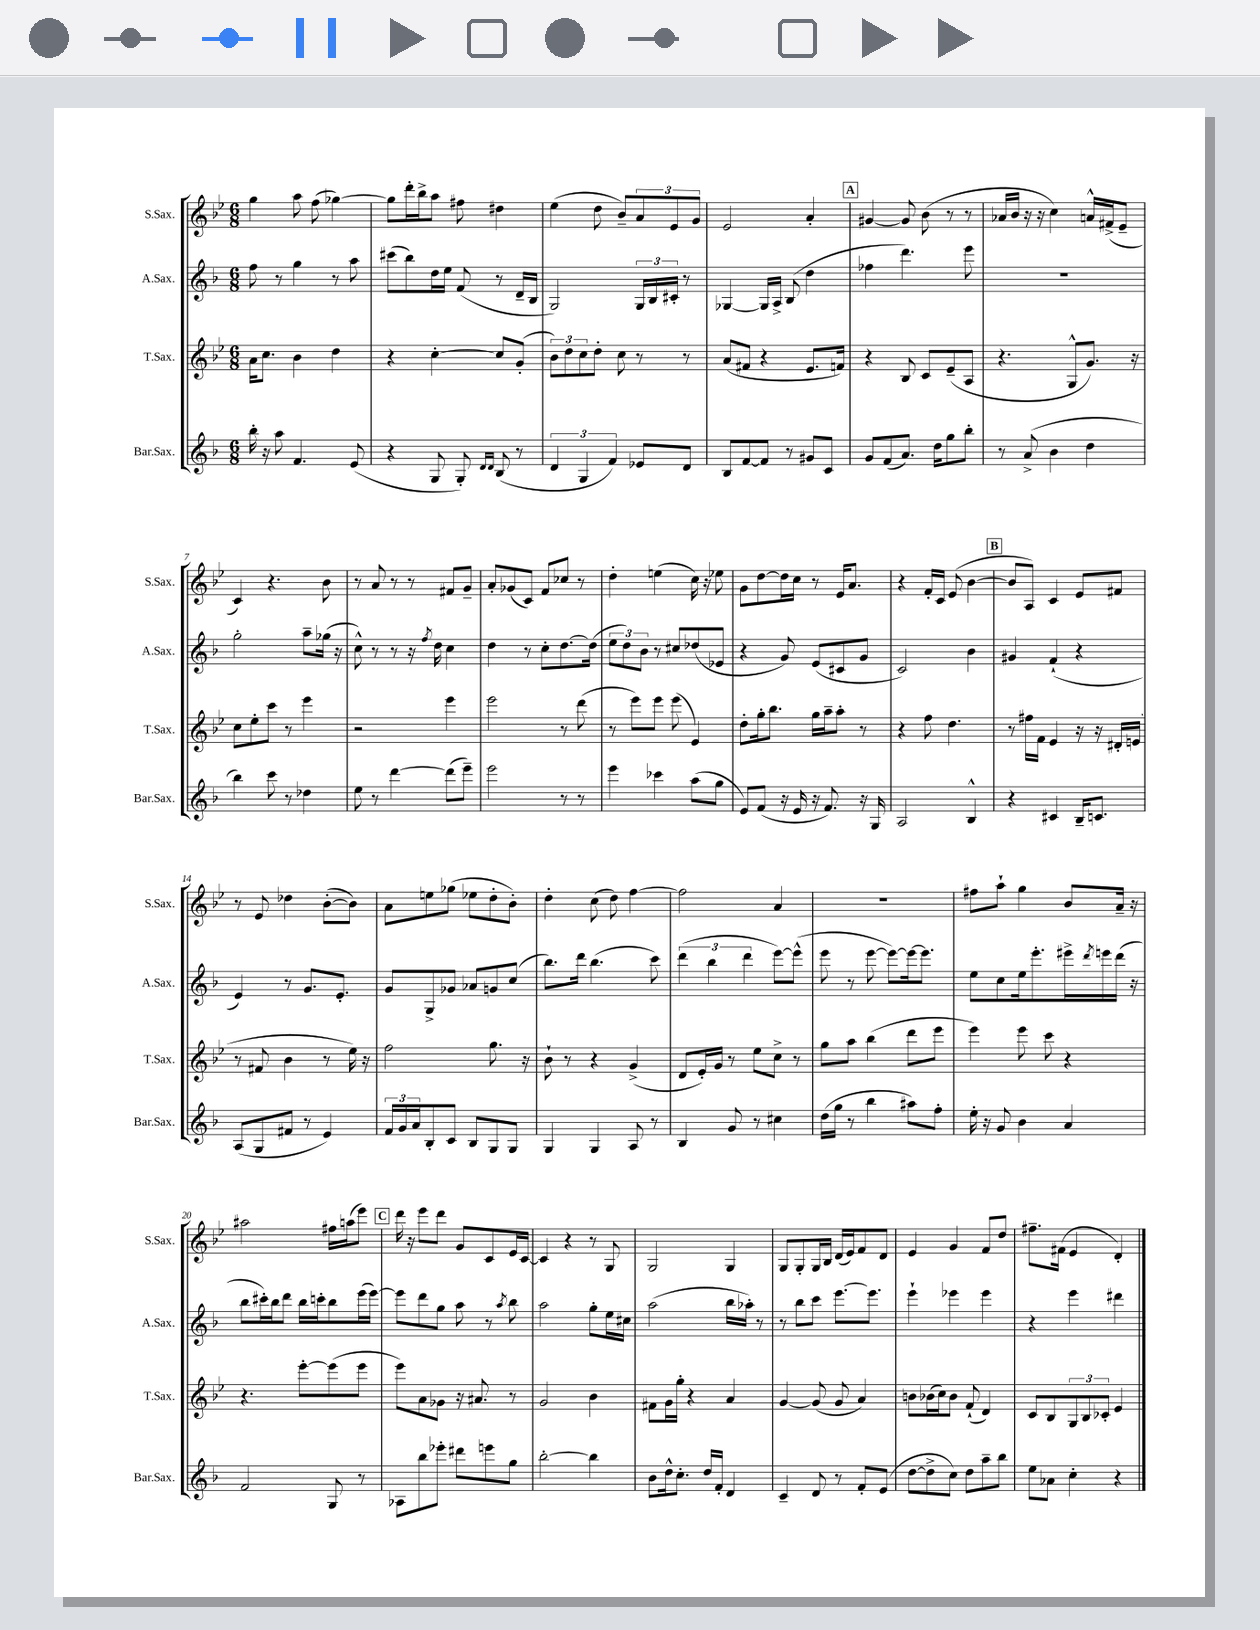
<<
\new StaffGroup <<
\new Staff = "s0" \with { instrumentName = "S.Sax." shortInstrumentName = "S.Sax." } {
    \clef treble \key bes \major \numericTimeSignature \time 6/8
    g''4 a''8 f''8( ges''4~) |
    ges''8 d'''16-. bes''16-> a''8 fis''8 dis''4 |
    ees''4( d''8 bes'8--) \tuplet 3/2 { a'8 ees'8 g'8 } |
    ees'2 a'4-. |
    \mark \markup { \box "A" } gis'4~ gis'8 bes'8( r8 r8 |
    aes'16 bes'16 r16 r16 c''4) a'16-^ fis'16->( ees'8-- |
    c'4) r4. bes'8 |
    r8 a'8 r8 r8 fis'8 g'8-- |
    a'8-. ges'8( c'8) f'8 ces''8 r8 |
    d''4-. e''4( c''16) r16 ees''8 |
    g'8 d''8~ d''16 c''16 r8 ees'16 a'8. |
    r4 f'16-. c'16 ees'8( bes'4~ |
    \mark \markup { \box "B" } bes'8 a8) c'4 ees'8 fis'8 |
    r8 ees'8 des''4 bes'8~-.( bes'8) |
    a'8 e''8 ges''8( ees''8 d''8-. bes'8-.) |
    d''4-. c''8( d''8) f''4~ |
    f''2 a'4 |
    R2. |
    fis''8 a''8-! g''4 bes'8 a'16-- r16 |
    ais''2 fis''16 a''16( ees'''8) |
    \mark \markup { \box "C" } d'''16 r16 ees'''8 d'''8 g'8 c'8 ees'16 c'16~ |
    c'4 r4 r8 g8 |
    g2 g4 |
    g8 g8-. g16 bes16 d'16( ees'16) f'8 d'8 |
    ees'4 g'4 f'8 d''8 |
    fis''8.-- fis'16( ees'4 d'4-.) \bar "|." |
}
\new Staff = "s1" \with { instrumentName = "A.Sax." shortInstrumentName = "A.Sax." } {
    \clef treble \key f \major \numericTimeSignature \time 6/8
    f''8 r8 g''4 r8 a''8 |
    cis'''8( bes''8) d''16 e''16 f'8( r8 d'16-- bes16 |
    g2) \tuplet 3/2 { g16 bes16 cis'16-. } r8 |
    ges4~ ges16 a16-> bes8( d''4 |
    \mark \markup { \box "A" } fes''4 d'''4.) e'''8 |
    R2. |
    g''2-. a''8-- ges''16( r16 |
    c''8-^) r8 r8 r16 \acciaccatura { f''8 } d''16 c''4 |
    d''4 r8 c''8-. d''8.~ d''16( |
    \tuplet 3/2 { e''8 d''8) bes'8 } r8 cis''8 des''8( ees'8 |
    r4 g'8) e'8( cis'8 g'8 |
    c'2) bes'4 |
    \mark \markup { \box "B" } gis'4 f'4-!( r4 |
    e'4) r8 g'8. e'8.-. |
    g'8 g8-> ges'8 aes'8 g'8 c''8( |
    bes''8.) d'''16 bes''4.( c'''8) |
    \tuplet 3/2 { d'''4( bes''4 d'''4 } e'''8~) e'''8-^( |
    e'''8 r8 e'''8~ e'''8~) e'''16~ e'''8. |
    e''8 c''8 e''16 e'''8.-. eis'''16-> \acciaccatura { d'''8 } e'''16 d'''16( r16 |
    bes''8 cis'''16-.) bes''16 d'''8 bes''16 c'''16-. bes''8 e'''16( e'''16~) |
    \mark \markup { \box "C" } e'''8 d'''8 g''8 a''8 r8 \acciaccatura { a''8 } bes''8 |
    a''2 g''8-. e''16 cis''16 |
    a''2( bes''16 aes''16-.) r8 |
    r8 bes''8 c'''8 e'''8.~ e'''8. |
    e'''4-! ees'''4 ees'''4 |
    r4 e'''4 dis'''4 \bar "|." |
}
\new Staff = "s2" \with { instrumentName = "T.Sax." shortInstrumentName = "T.Sax." } {
    \clef treble \key bes \major \numericTimeSignature \time 6/8
    a'16 c''8. bes'4 d''4 |
    r4 c''4~-. c''8 g'8-.( |
    \tuplet 3/2 { bes'8) d''8 c''8 } d''8-. c''8 r8 r8 |
    a'8( fis'8 r4 ees'8. f'16) |
    \mark \markup { \box "A" } r4 bes8 c'8 ees'8--( a8 |
    r4. g8-^ g'8.) r16 |
    c''8 ees''8-. c'''8 r8 ees'''4 |
    r2 ees'''4 |
    ees'''2 r8 d'''8( |
    r8 ees'''8) ees'''8 ees'''8( ees'4) |
    d''8-. g''16-. bes''8. g''16 a''16-- a''8-. r8 |
    r4 f''8 d''4. |
    \mark \markup { \box "B" } r8 fis''16 f'16 ees'4 r16 r16 dis'16-. e'16( |
    r8 fis'8 bes'4 r8 ees''16) r16 |
    f''2 g''8. r16 |
    bes'8-! r8 r4 g'4->( |
    d'8 ees'16-.) g'16 r8 ees''8 c''8-> r8 |
    g''8 a''8 bes''4( d'''8 ees'''8 |
    ees'''4) ees'''8 c'''8 r4 |
    r4. ees'''8~-. ees'''8( ees'''8 |
    \mark \markup { \box "C" } ees'''8) a'8 ges'8 r16 ais'8. r8 |
    g'2 bes'4 |
    fis'8 g'16 g''16-. r4 a'4 |
    g'4~ g'8( g'8 a'4) |
    b'8 bes'16( c''16) bes'8 f'8-!( d'4) |
    c'8 bes8 \tuplet 3/2 { g8 bes8 ces'8-. } ees'4 \bar "|." |
}
\new Staff = "s3" \with { instrumentName = "Bar.Sax." shortInstrumentName = "Bar.Sax." } {
    \clef treble \key f \major \numericTimeSignature \time 6/8
    bes''16-. r16 a''8 f'4. e'8( |
    r4 g8 g8-.) \grace { d'16 d'16 } bes8( r8 |
    \tuplet 3/2 { d'4 g4 f'4) } ees'8 d'8 |
    bes8 f'8~ f'8 r8 gis'8 c'8 |
    \mark \markup { \box "A" } g'8 f'8( a'8.) d''16 g''8 bes''8-. |
    r8 a'8->( bes'4 d''4 |
    bes''4) c'''8 r8 des''4 |
    e''8 r8 d'''4~ d'''8( e'''8--) |
    e'''2 r8 r8 |
    e'''4 ces'''4 a''8( g''8 |
    e'8) f'8( r16 e'16 r16 f'8.) r16 g16 |
    a2 bes4-^ |
    \mark \markup { \box "B" } r4 cis'4 bes16-- c'8. |
    a8( g8 fis'8 r8 e'4) |
    \tuplet 3/2 { f'16 g'16 a'16 } bes8-. c'8 bes8 g8 g8 |
    g4 g4 a8 r8 |
    bes4 g'8 r8 cis''4 |
    d''16( g''16 r8 bes''4 ais''8) f''8-. |
    e''16-. r16 g'8 bes'4 a'4 |
    f'2 g8 r8 |
    \mark \markup { \box "C" } aes8 bes''8 ees'''8-. dis'''8 e'''8 g''8 |
    bes''2~-. bes''4 |
    bes'8 d''16-^ c''8.-. d''16 f'16-. d'4 |
    c'4-- d'8 r8 f'8-. e'8( |
    d''8~ d''8-> c''8) d''8 a''8-- bes''8 |
    e''8 aes'8 c''4-. r4 \bar "|." |
}
>>
>>
